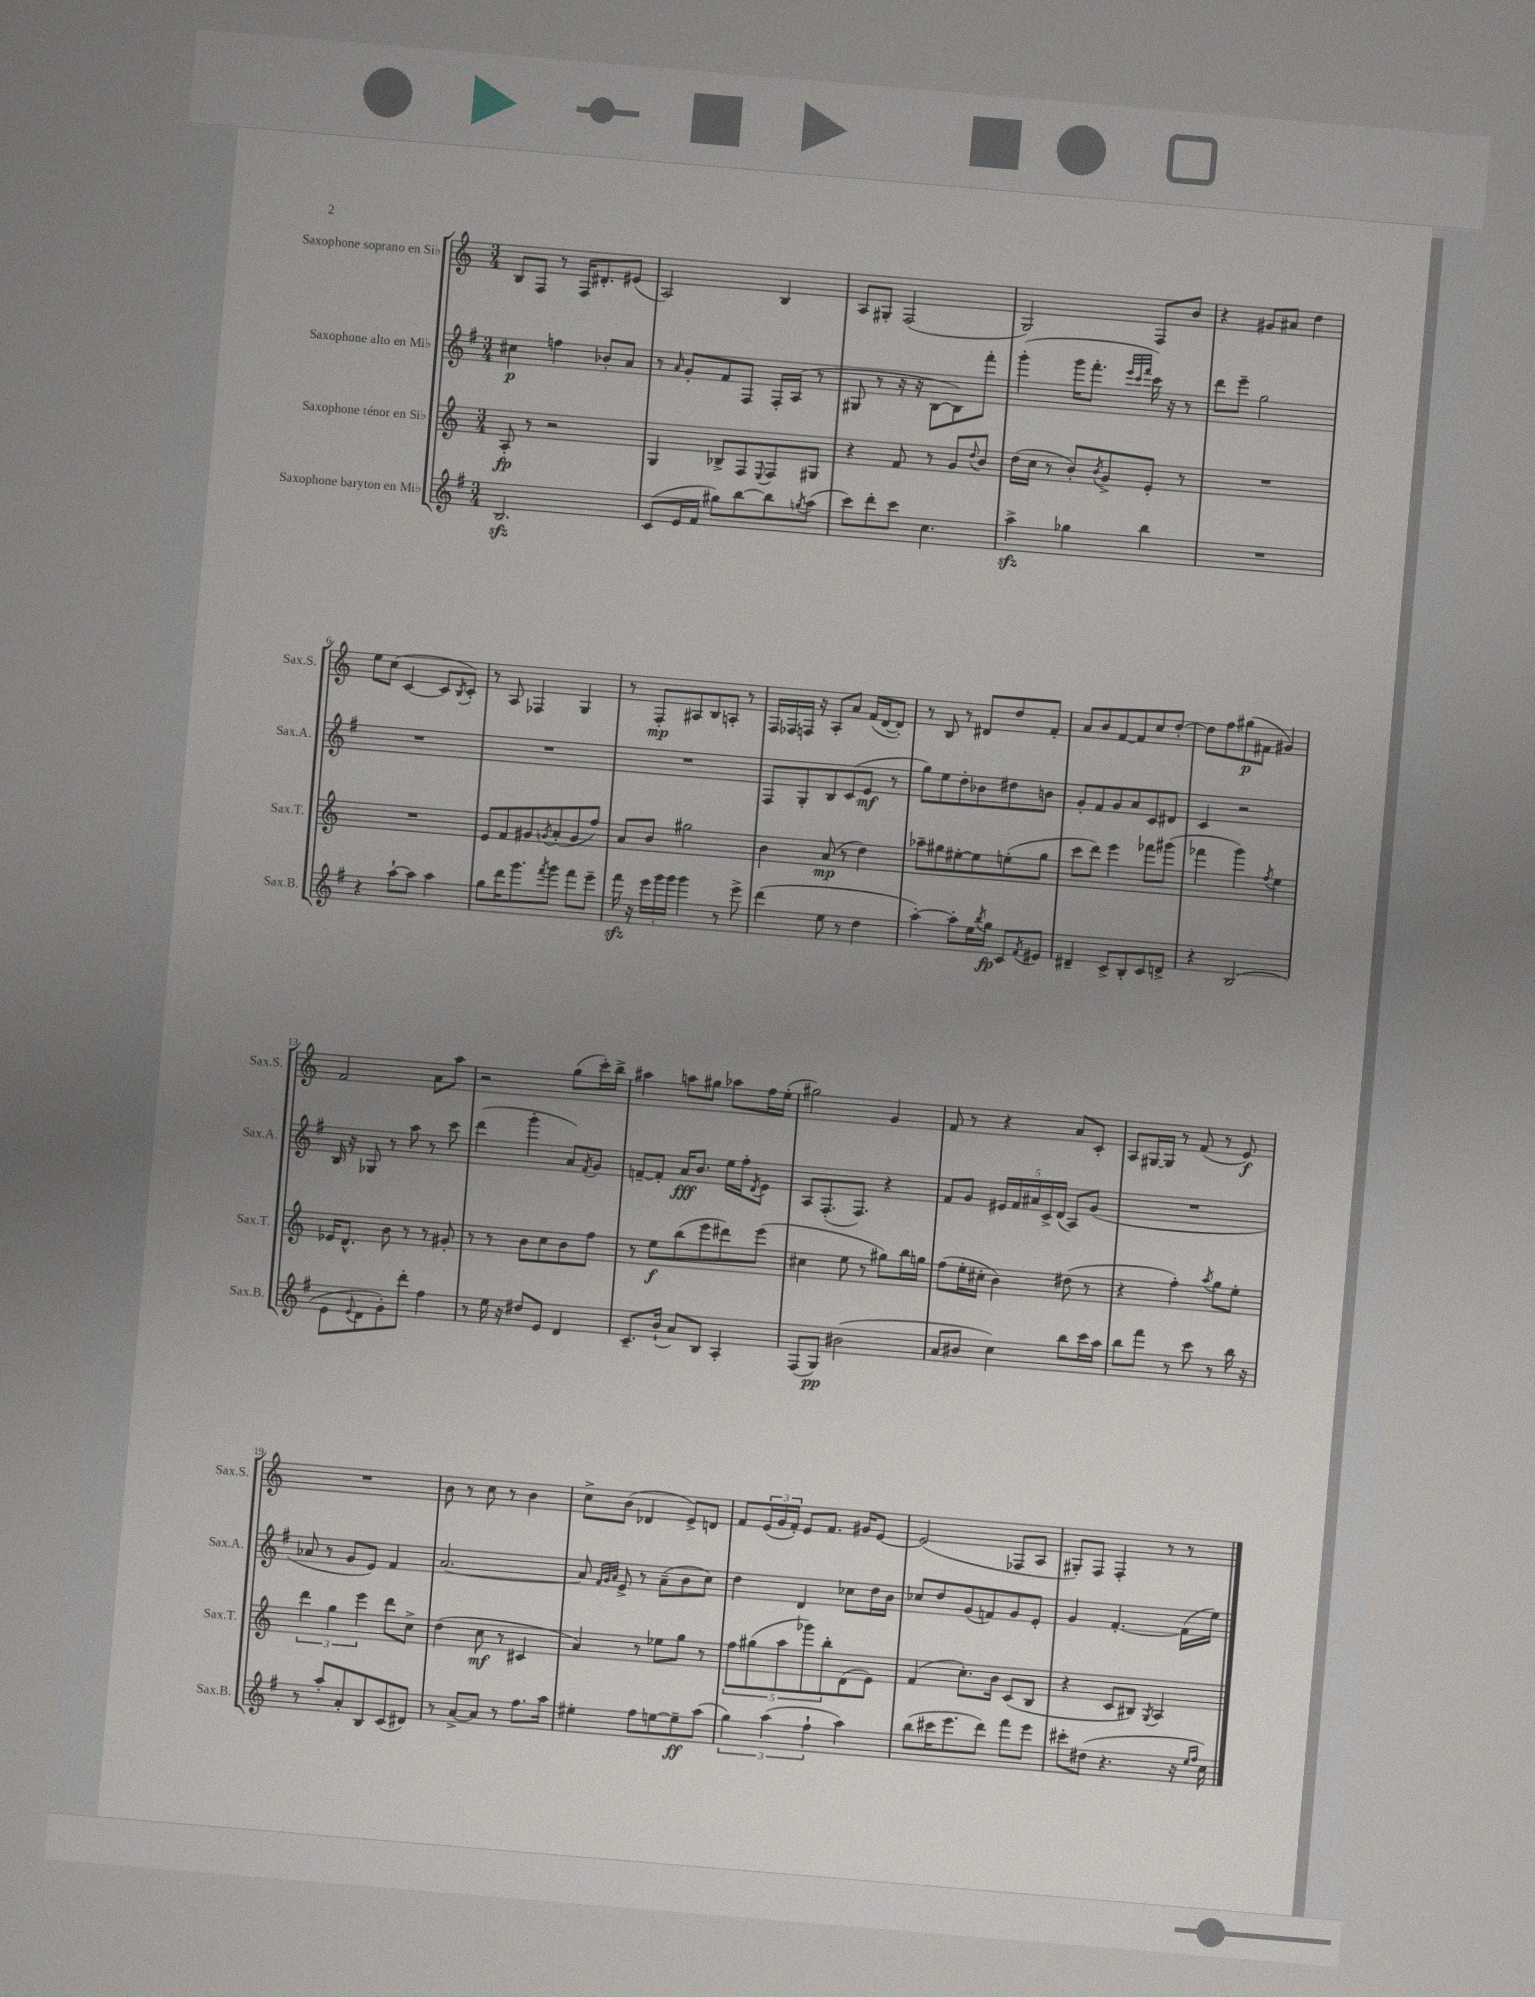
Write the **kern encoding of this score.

**kern	**dynam	**kern	**dynam	**kern	**dynam	**kern	**dynam
*part4	*part4	*part3	*part3	*part2	*part2	*part1	*part1
*staff4	*staff4	*staff3	*staff3	*staff2	*staff2	*staff1	*staff1
*I"Saxophone baryton en Mi♭	*	*I"Saxophone ténor en Si♭	*	*I"Saxophone alto en Mi♭	*	*I"Saxophone soprano en Si♭	*
*I'Sax.B.	*	*I'Sax.T.	*	*I'Sax.A.	*	*I'Sax.S.	*
*clefG2	*	*clefG2	*	*clefG2	*	*clefG2	*
*k[f#]	*	*k[]	*	*k[f#]	*	*k[]	*
*M3/4	*	*M3/4	*	*M3/4	*	*M3/4	*
=1	=1	=1	=1	=1	=1	=1	=1
2.Bzz/	.	8A'/	fp	4cc#X\	p	8B/L	.
.	.	8r	.	.	.	8F/J	.
.	.	2r	.	4ffn\	.	8r	.
.	.	.	.	.	.	16F/KL	.
.	.	.	.	.	.	8.d#X'/	.
.	.	.	.	8b-X'/L	.	.	.
.	.	.	.	8a/J	.	(8e#X/J	.
=2	=2	=2	=2	=2	=2	=2	=2
(8c/L	.	4G/	.	8r	.	2A/)	.
.	.	.	.	16qqa/	.	.	.
16e/L	.	.	.	8g'/L	.	.	.
16f#/JJ	.	.	.	.	.	.	.
8gg#X\L)	.	8B-X^/L	.	8f#/	.	.	.
[8bb\	.	8F/	.	8F#/J	.	.	.
.	.	8qqE/	.	.	.	.	.
8bb\]	.	8F/	.	16F#'/LL	.	4B/	.
.	.	.	.	(16A/JJ	.	.	.
8qggn/	.	.	.	.	.	.	.
(8aa\J	.	8G#X/J	.	8r	.	.	.
=3	=3	=3	=3	=3	=3	=3	=3
8ccc\L)	.	4r	.	8G#X/	.	8A/L	.
8ddd'\	.	.	.	8r	.	8G#X'/J	.
8ccc\J	.	8f/	.	16r	.	(2F/	.
.	.	.	.	16r	.	.	.
4.cc\	.	8r	.	[8B\L	.	.	.
.	.	8g/L	.	8B\])	.	.	.
.	.	8qqdd/	.	.	.	.	.
.	.	8b/J	.	8fff#'\J	.	.	.
=4	=4	=4	=4	=4	=4	=4	=4
4aazz^\	.	(16dd\LL	.	(4ggg'\	.	2G/)	.
.	.	16cc\JJ	.	.	.	.	.
.	.	8r	.	.	.	.	.
4gg-X\	.	8b'/L)	.	16ggg\KL	.	.	.
.	.	.	.	8.fff#'\J	.	.	.
.	.	8qb/	.	.	.	.	.
.	.	8g^/	.	.	.	.	.
.	.	.	.	32qqeee/LLL	.	.	.
.	.	.	.	32qqccc/	.	.	.
.	.	.	.	32qqfff#/JJJ	.	.	.
4bb\	.	8e'/J	.	16ccc\)	.	8F/L	.
.	.	.	.	16r	.	.	.
.	.	8r	.	8r	.	8b/J	.
=5	=5	=5	=5	=5	=5	=5	=5
2.r	.	2.r	.	8ddd\L	.	4r	.
.	.	.	.	8eee~\J	.	.	.
.	.	.	.	2gg\	.	8g#X/L	.
.	.	.	.	.	.	8a#X/J	.
.	.	.	.	.	.	4dd\	.
!!LO:LB:g=z
=6	=6	=6	=6	=6	=6	=6	=6
4r	.	2.r	.	2.r	.	8ee\L	.
.	.	.	.	.	.	(8cc\J	.
[8aa`\L	.	.	.	.	.	[4c/	.
8aa\J]	.	.	.	.	.	.	.
4aa\	.	.	.	.	.	8c/L]	.
.	.	.	.	.	.	8qB/	.
.	.	.	.	.	.	8c'/J)	.
=7	=7	=7	=7	=7	=7	=7	=7
8gg\L	.	8e/L	.	2.r	.	8r	.
16ddd\K	.	8f/	.	.	.	8A/	.
8.ggg\	.	.	.	.	.	.	.
.	.	8g#X/	.	.	.	4F-X/	.
8qfff#/	.	8qgn/	.	.	.	.	.
8ggg\J	.	(8a'/	.	.	.	.	.
8fff#\L	.	8g/	.	.	.	4G/	.
8eee~\J	.	8ff/J)	.	.	.	.	.
=8	=8	=8	=8	=8	=8	=8	=8
16fff#zz\	.	8a/L	.	2.r	.	8r	.
16r	.	.	.	.	.	.	.
24eee\LL	.	8b/J	.	.	.	8F'/L	mp
24ggg\	.	.	.	.	.	.	.
24ggg\JJ	.	.	.	.	.	.	.
4ggg\	.	2gg#X\	.	.	.	8A#X/	.
.	.	.	.	.	.	8B/	.
8r	.	.	.	.	.	8An'/J	.
8eee^\	.	.	.	.	.	8r	.
=9	=9	=9	=9	=9	=9	=9	=9
(4ddd\	.	4b\	.	8F#/L	.	16F/LL	.
.	.	.	.	.	.	16F-X/	.
.	.	.	.	8G'/	.	16Fn/JJ	.
.	.	.	.	.	.	16r	.
8ee\	.	(8a/	mp	8B/	.	8A'/L	.
8r	.	8r	.	(8c/	.	8a/J	.
4dd\	.	4dd\)	.	8e/J	mf	(16f/LL	.
.	.	.	.	.	.	[16d/J	.
.	.	.	.	8r	.	8d'/J])	.
=10	=10	=10	=10	=10	=10	=10	=10
[4aa'\)	.	8aa-X~\L	.	8gg\L)	.	8r	.
.	.	8gg#X\	.	8ee\	.	8B/	.
8aa'\L]	.	[8ee#X'\	.	8dd'\	.	8r	.
16ee\L	.	8ee#\]	.	8b-X\	.	8d#X/L	.
8qbb/	.	.	.	.	.	.	.
16gg\JJ	fp	.	.	.	.	.	.
8c/L	.	(8een'\	.	8dd#X\	.	8dd/	.
8qf#/	.	.	.	.	.	.	.
8e#X/J	.	8gg#\J	.	8bn\J	.	8f'/J	.
=11	=11	=11	=11	=11	=11	=11	=11
4d#X~/	.	8ccc\L	.	8g'/L	.	8a/L	.
.	.	8ddd\J)	.	8f#/	.	8b/	.
8c^/L	.	4eee\	.	8g/	.	[8f/	.
8B'/	.	.	.	8a/	.	8f/]	.
8c/	.	8fff-X\L	.	8c/	.	8cc/	.
8dn^/J	.	(8ggg#X\J	.	8d#X/J	.	[8dd'/J	.
=12	=12	=12	=12	=12	=12	=12	=12
4r	.	4fff-X\	.	4c/	.	8dd\L]	.
.	.	.	.	.	.	8ff\	.
(2B/	.	4ggg\)	.	2r	.	(8gg#X\	p
.	.	.	.	.	.	8f#X\J	.
.	.	8qff/	.	.	.	.	.
.	.	4ee\	.	.	.	4g#X/)	.
!!LO:LB:g=z
=13	=13	=13	=13	=13	=13	=13	=13
8e\L	.	16e-X/KL	.	16B/	.	2f/	.
.	.	8.d^^/J	.	16r	.	.	.
8qqe/	.	.	.	.	.	.	.
8d\	.	.	.	8G-X/	.	.	.
8g'\)	.	8b\	.	8r	.	.	.
8ddd'\J	.	8r	.	8aa\	.	.	.
4ff#\	.	8r	.	8r	.	8a\L	.
.	.	8g#X'/	.	8ccc\	.	8aa\J	.
=14	=14	=14	=14	=14	=14	=14	=14
8r	.	8r	.	(4ddd\	.	2r	.
16ee\	.	8r	.	.	.	.	.
16r	.	.	.	.	.	.	.
8dd#X/L	.	8b\L	.	4ggg'\	.	.	.
8e/J	.	8cc\	.	.	.	.	.
4d/	.	8b\	.	8a/L)	.	(8gg\L	.
.	.	.	.	8qf#/	.	.	.
.	.	8ff\J	.	8g/J	.	16ccc'\L)	.
.	.	.	.	.	.	16bb^\JJ	.
=15	=15	=15	=15	=15	=15	=15	=15
8.c~/L	.	8r	.	[8fn~/L	.	4aa#X\	.
.	.	8ee\L	f	8f'/J]	.	.	.
(16b`/Jk	.	.	.	.	.	.	.
8a/L)	.	(8bb\	.	16a/KL	fff	8aan\L	.
.	.	.	.	8.b/J	.	.	.
8B/J	.	8eee\	.	.	.	8gg#X\J	.
4A'/	.	8ddd#X\)	.	16ee\LL	.	8aa-X\L	.
.	.	.	.	16ff#'\J	.	.	.
.	.	.	.	8qd/	.	.	.
.	.	(8eee\J	.	8e\J	.	16ff\L	.
.	.	.	.	.	.	(16ee'\JJ	.
=16	=16	=16	=16	=16	=16	=16	=16
(8F#/L	.	4cc#X\	.	8A/L	.	2gg#X\)	.
8G/J)	pp	.	.	(8.F#'/	.	.	.
(2b#X\	.	8ee\	.	.	.	.	.
.	.	.	.	8.F#/J)	.	.	.
.	.	8r	.	.	.	.	.
.	.	8gg#X\L)	.	4r	.	4g/	.
.	.	16bb\L	.	.	.	.	.
.	.	16ggn\JJ	.	.	.	.	.
=17	=17	=17	=17	=17	=17	=17	=17
8a/L	.	(8ff\L	.	8f#/L	.	8f/	.
8b#X/J	.	16ee'\L	.	8g/J	.	8r	.
.	.	16cc#X'\JJ	.	.	.	.	.
4cc\)	.	4b\)	.	20e#X/LL	.	4r	.
.	.	.	.	20f#/	.	.	.
.	.	.	.	20a#X/	.	.	.
.	.	.	.	20c^/	.	.	.
.	.	.	.	(20d/JJ	.	.	.
8bb\L	.	(8dd#X\	.	8A/L)	.	8a/L	.
16ccc\L	.	8r	.	(8g/J	.	8c'/J	.
16aa\JJ	.	.	.	.	.	.	.
=18	=18	=18	=18	=18	=18	=18	=18
8bb\L	.	4r	.	2.r	.	8A/L	.
8fff#\J	.	.	.	.	.	[16G#X/L	.
.	.	.	.	.	.	16G#/JJ]	.
8r	.	4ff'\)	.	.	.	8r	.
8ccc\	.	.	.	.	.	(8f/	.
.	.	8qaa/	.	.	.	.	.
8r	.	8gg\L	.	.	.	8r	.
16bb\	.	8ee'\J	.	.	.	8e/)	f
16r	.	.	.	.	.	.	.
!!LO:LB:g=z
=19	=19	=19	=19	=19	=19	=19	=19
8r	.	6ddd\	.	8a-X/	.	2.r	.
8aa'/L	.	.	.	8r	.	.	.
.	.	6gg\	.	.	.	.	.
8a'/	.	.	.	8g/L	.	.	.
.	.	6eee\	.	.	.	.	.
8B/	.	.	.	8e/J)	.	.	.
(8c/	.	8ddd\L	.	4f#/	.	.	.
8d#X/J)	.	8cc^\J	.	.	.	.	.
=20	=20	=20	=20	=20	=20	=20	=20
8r	.	(4dd\	.	[2.a/	.	8b\	.
[8a^/L	.	.	.	.	.	8r	.
8a/J]	.	8cc\	mf	.	.	8cc\	.
8r	.	8r	.	.	.	8r	.
8.ff#\L	.	4c#X/	.	.	.	4b\	.
16aa\Jk	.	.	.	.	.	.	.
=21	=21	=21	=21	=21	=21	=21	=21
4ee#X'\	.	4a/)	.	8a/]	.	8cc^\L	.
.	.	.	.	32qqf#/LLL	.	.	.
.	.	.	.	32qqg/	.	.	.
.	.	.	.	32qqa/JJJ	.	.	.
.	.	.	.	8e^/	.	(8b\J	.
8ff#\L	.	8r	.	8r	.	4d-X/	.
[8een\	.	8ee-X\L	.	(8a~\L	.	.	.
8ee~\]	ff	8gg\J	.	8b\	.	8e^/L)	.
(8aa\J	.	8r	.	8cc\J)	.	8dn/J	.
=22	=22	=22	=22	=22	=22	=22	=22
6gg\)	.	10ff\L	.	4dd\	.	8f/L	.
.	.	(10gg#X\	.	.	.	.	.
.	.	.	.	.	.	(24e/L	.
(6aa\	.	.	.	.	.	24g/	.
.	.	10aa\	.	.	.	.	.
.	.	.	.	.	.	24f'/JJ)	.
.	.	.	.	4d/	.	8e/L	.
.	.	10ggg-X\)	.	.	.	.	.
6ff#`\	.	.	.	.	.	.	.
.	.	.	.	.	.	8.f/J	.
.	.	10bb'\	.	.	.	.	.
4aa\)	.	(8d\	.	8cc-X\L	.	.	.
.	.	.	.	.	.	16g#X/KL	.
.	.	8e\J)	.	16dd\L	.	[8e/J	.
.	.	.	.	16b\JJ	.	.	.
=23	=23	=23	=23	=23	=23	=23	=23
(8bb\L	.	(4f/	.	8cc-X/L	.	(2e/]	.
16ccc#X\K	.	.	.	8dd/	.	.	.
8.eee\	.	.	.	.	.	.	.
.	.	8.cc'\L)	.	(8g/	.	.	.
8ddd\J)	.	.	.	8fn/)	.	.	.
.	.	16b\Jk	.	.	.	.	.
8fff#\L	.	(8c/L	.	8g/	.	8F-X/L	.
8eee\J	.	8B/J	.	8e'/J	.	8A/J	.
=24	=24	=24	=24	=24	=24	=24	=24
8ccc#X'\L	.	4r	.	4g/	.	8G#X'/L)	.
(8dd#X\J	.	.	.	.	.	8F/J	.
4.r	.	8c/L	.	[4.f#'/	.	4F'/	.
.	.	8B#X/J)	.	.	.	.	.
.	.	8qG/	.	.	.	.	.
.	.	4A/	.	.	.	8r	.
16r	.	.	.	(16f#\LL]	.	8r	.
16qqee/LL	.	.	.	.	.	.	.
16qqff#/JJ	.	.	.	.	.	.	.
16cc\)	.	.	.	16ee\JJ)	.	.	.
==	==	==	==	==	==	==	==
*-	*-	*-	*-	*-	*-	*-	*-
